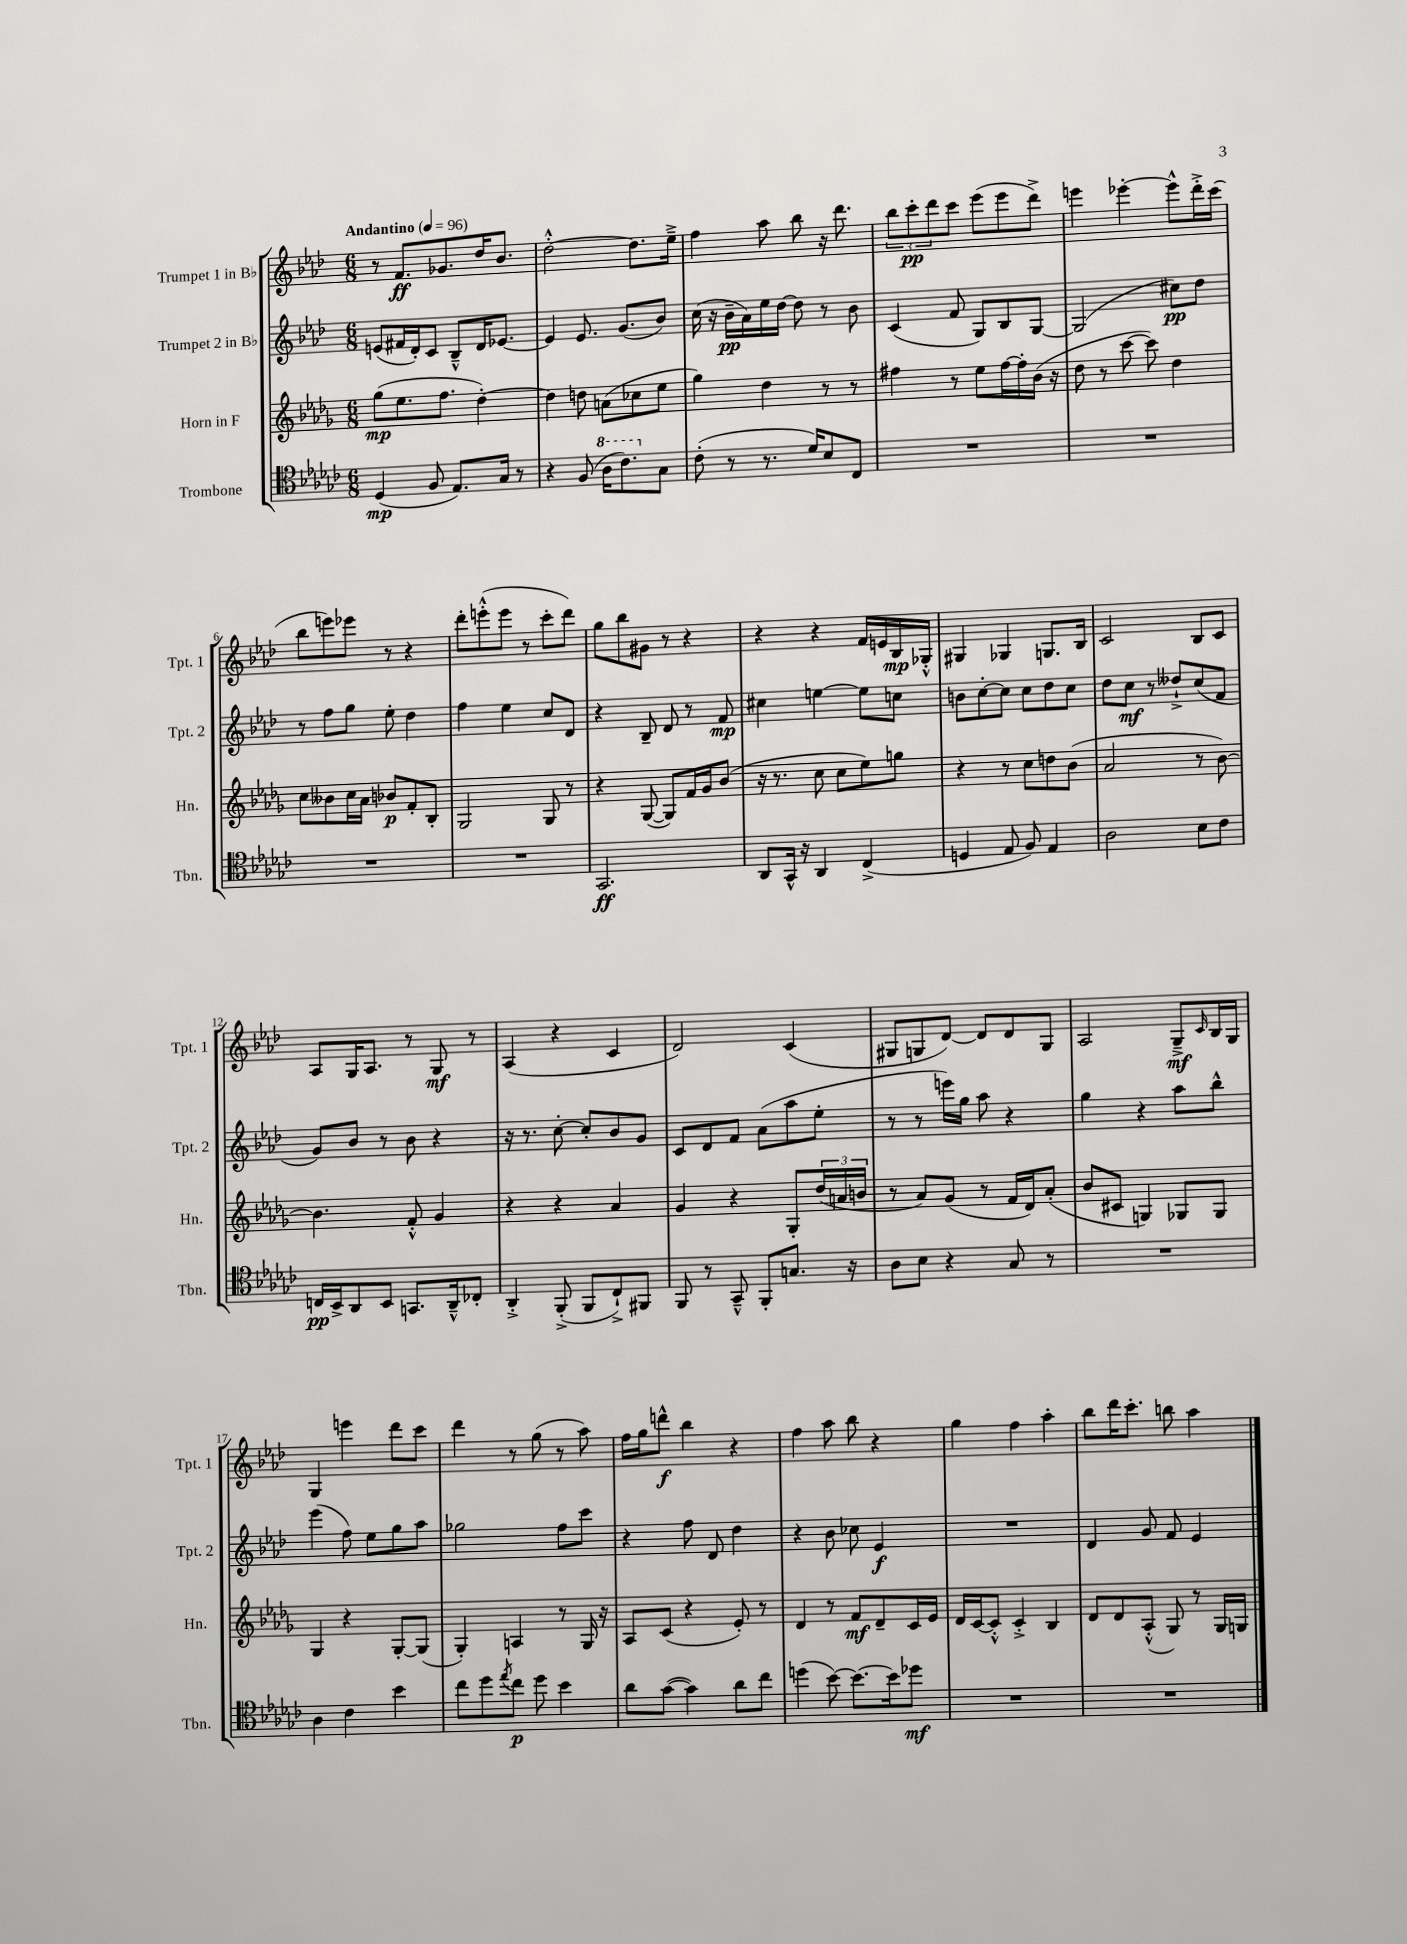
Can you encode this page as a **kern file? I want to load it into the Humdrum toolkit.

**kern	**kern	**kern	**kern
*staff4	*staff3	*staff2	*staff1
*clefC4	*clefG2	*clefG2	*clefG2
*k[b-e-a-d-g-c-]	*k[b-e-a-d-g-]	*k[b-e-a-d-]	*k[b-e-a-d-]
*M6/8	*M6/8	*M6/8	*M6/8
*MM96	*MM96	*MM96	*MM96
(4D-	(8gg-	(8e	8r
.	8.ee-	16f#	8.f
.	.	16d-')	.
8F	.	8c	.
.	8.ff	.	8.g-
8.E-)	.	8B-~^^	.
.	[4dd-')	16d-	16dd-
16G-	.	[8.e-	8.b-
8r	.	.	.
=	=	=	=
4r	4dd-]	4e-]	[2dd-'^^
(8F	8dd	8.e-	.
16a-	(8a	.	.
8.cc-)	.	(8.g	.
.	8cc-	.	8.dd-]
8G-	8ee-	8b-)	.
.	.	.	16ee-~^
=	=	=	=
(8c-'	4gg-)	(16cc	4ff
.	.	16r	.
8r	.	16b-~	.
.	.	16a-)	.
8.r	4dd-	16ee-	8aa-
.	.	[16dd-	.
.	.	8dd-]	8bb-
16d-)	.	.	.
8B-	8r	8r	16r
.	.	.	8.ddd-
8C-	8r	8b-	.
=	=	=	=
2.r	4ff#	(4c	12bb-
.	.	.	12ccc'
.	.	.	12ddd-
.	8r	8f	8ccc
.	8ee-	8G)	(8eee-
.	[16ff#	8B-	8eee-
.	16ff#']	.	.
.	(16b-	[8G	8ddd-^)
.	16r	.	.
=	=	=	=
2.r	8dd-	(2G]	4eee
.	8r	.	.
.	[8ccc	.	[4eee-'
.	8ccc])	.	.
.	4dd-	8cc#)	8eee-^^]
.	.	8dd-	16ddd-'^
.	.	.	(16ccc
=	=	=	=
2.r	8cc	8r	8bb-
.	8b--	8ff	8eee)
.	16cc	8gg	8eee-
.	16a-	.	.
.	8b-	8ee-'	8r
.	8f'	4dd-	4r
.	8B-'	.	.
=	=	=	=
2.r	2G-	4ff	8ddd-'
.	.	.	(8eee'^^
.	.	4ee-	8eee
.	.	.	8r
.	8G-	8cc	8ccc'
.	8r	8d-	8ddd-)
=	=	=	=
2.GG-	4r	4r	8gg
.	.	.	8bb-
.	([8G-	8B-~	8g#
.	8G-])	8d-	8r
.	16f	8r	4r
.	16g-	.	.
.	(8b-	8f	.
=	=	=	=
8AA-	16r	4cc#	4r
.	8.r	.	.
16GG-^^	.	.	.
16r	.	.	.
4AA-	8cc	[4ee	4r
.	8cc	.	.
(4C-^	8ee-)	8ee]	16f
.	.	.	16e
.	8gg	8cc	16B-
.	.	.	16G-'^^
=	=	=	=
4D	4r	8b	4G#
.	.	[8cc'	.
8E-	8r	8cc]	4G-
8F)	8cc	8cc	.
4E-	8dd	8dd-	8.G
.	(8b-	8cc	.
.	.	.	16B-
=	=	=	=
2A-	2a-	8dd-	2c
.	.	8cc	.
.	.	8r	.
.	.	8dd--`^	.
8B-	8r	(8cc	8B-
8c-	[8b-)	8f	8c
=	=	=	=
16C	4.b-]	8g)	8A-
16BB-^	.	.	.
8AA-	.	8b-	16G
.	.	.	8.A-
8BB-	.	8r	.
8.GG	8f'^^	8b-	8r
.	4g-	4r	8G
16AA-~^^	.	.	.
8C-'	.	.	8r
=	=	=	=
4AA-'^	4r	16r	(4A-
.	.	8.r	.
(8FF'^	4r	[8cc'	4r
8FF	.	8cc']	.
8C-`^)	4a-	8b-	4c
8FF#	.	8g	.
=	=	=	=
8FF	4g-	8c	2d-)
8r	.	8d-	.
8GG-~^^	4r	8f	.
8FF'	.	(8a-	.
8.G	8G-'	8aa-	(4c
.	(24dd-	8ee-'	.
.	24a	.	.
16r	.	.	.
.	24b	.	.
=	=	=	=
8A-	8r	8r	8G#
8B-	8a-)	8r	8G
4r	(8g-	16eee)	[8d-)
.	.	16gg	.
.	8r	8aa-	8d-]
8G-	16f	4r	8d-
.	16d-)	.	.
8r	(8a-'	.	8G
=	=	=	=
2.r	8b-	4gg	2A-
.	8c#	.	.
.	4G)	4r	.
.	8G-	8aa-	8G~^
.	.	.	16qqc
.	8G-	8bb-^^	16B-
.	.	.	16G
=	=	=	=
4A-	4G-	(4eee-	4G
4c-	4r	8ff)	4eee
.	.	8ee-	.
4b-	[8G-'	8gg	8ddd-
.	(8G-]	8aa-	8ccc
=	=	=	=
8cc-	4G-')	2gg-	4ddd-
8dd-	.	.	.
8qee-	.	.	.
8cc-	4A	.	8r
8dd-	.	.	(8gg
4b-	8r	8ff	8r
.	16G-	8ccc	8aa-)
.	16r	.	.
=	=	=	=
8a-	8A-	4r	16ff
.	.	.	16gg
([8g-	(8c	.	8ddd^^
4g-])	4r	8ff	4bb-
.	.	8d-	.
8a-	8e-')	4dd-	4r
8cc-	8r	.	.
=	=	=	=
(4dd	4d-	4r	4ff
[8b-)	8r	8b-	8aa-
8.b-_	8f	8cc-	8bb-
.	8d-~	4e-	4r
16b-]	.	.	.
8dd-	16c	.	.
.	16e-	.	.
=	=	=	=
2.r	16d-	2.r	4gg
.	[16c	.	.
.	8c'^^]	.	.
.	4c'^	.	4ff
.	4B-	.	4aa-'
=	=	=	=
2.r	8d-	4d-	8bb-
.	8d-	.	16ddd-
.	.	.	8.ccc'
.	(8A-'^^	8g	.
.	8G-)	8f	8bb
.	8r	4e-	4aa-
.	16G-	.	.
.	16G	.	.
==	==	==	==
*-	*-	*-	*-
